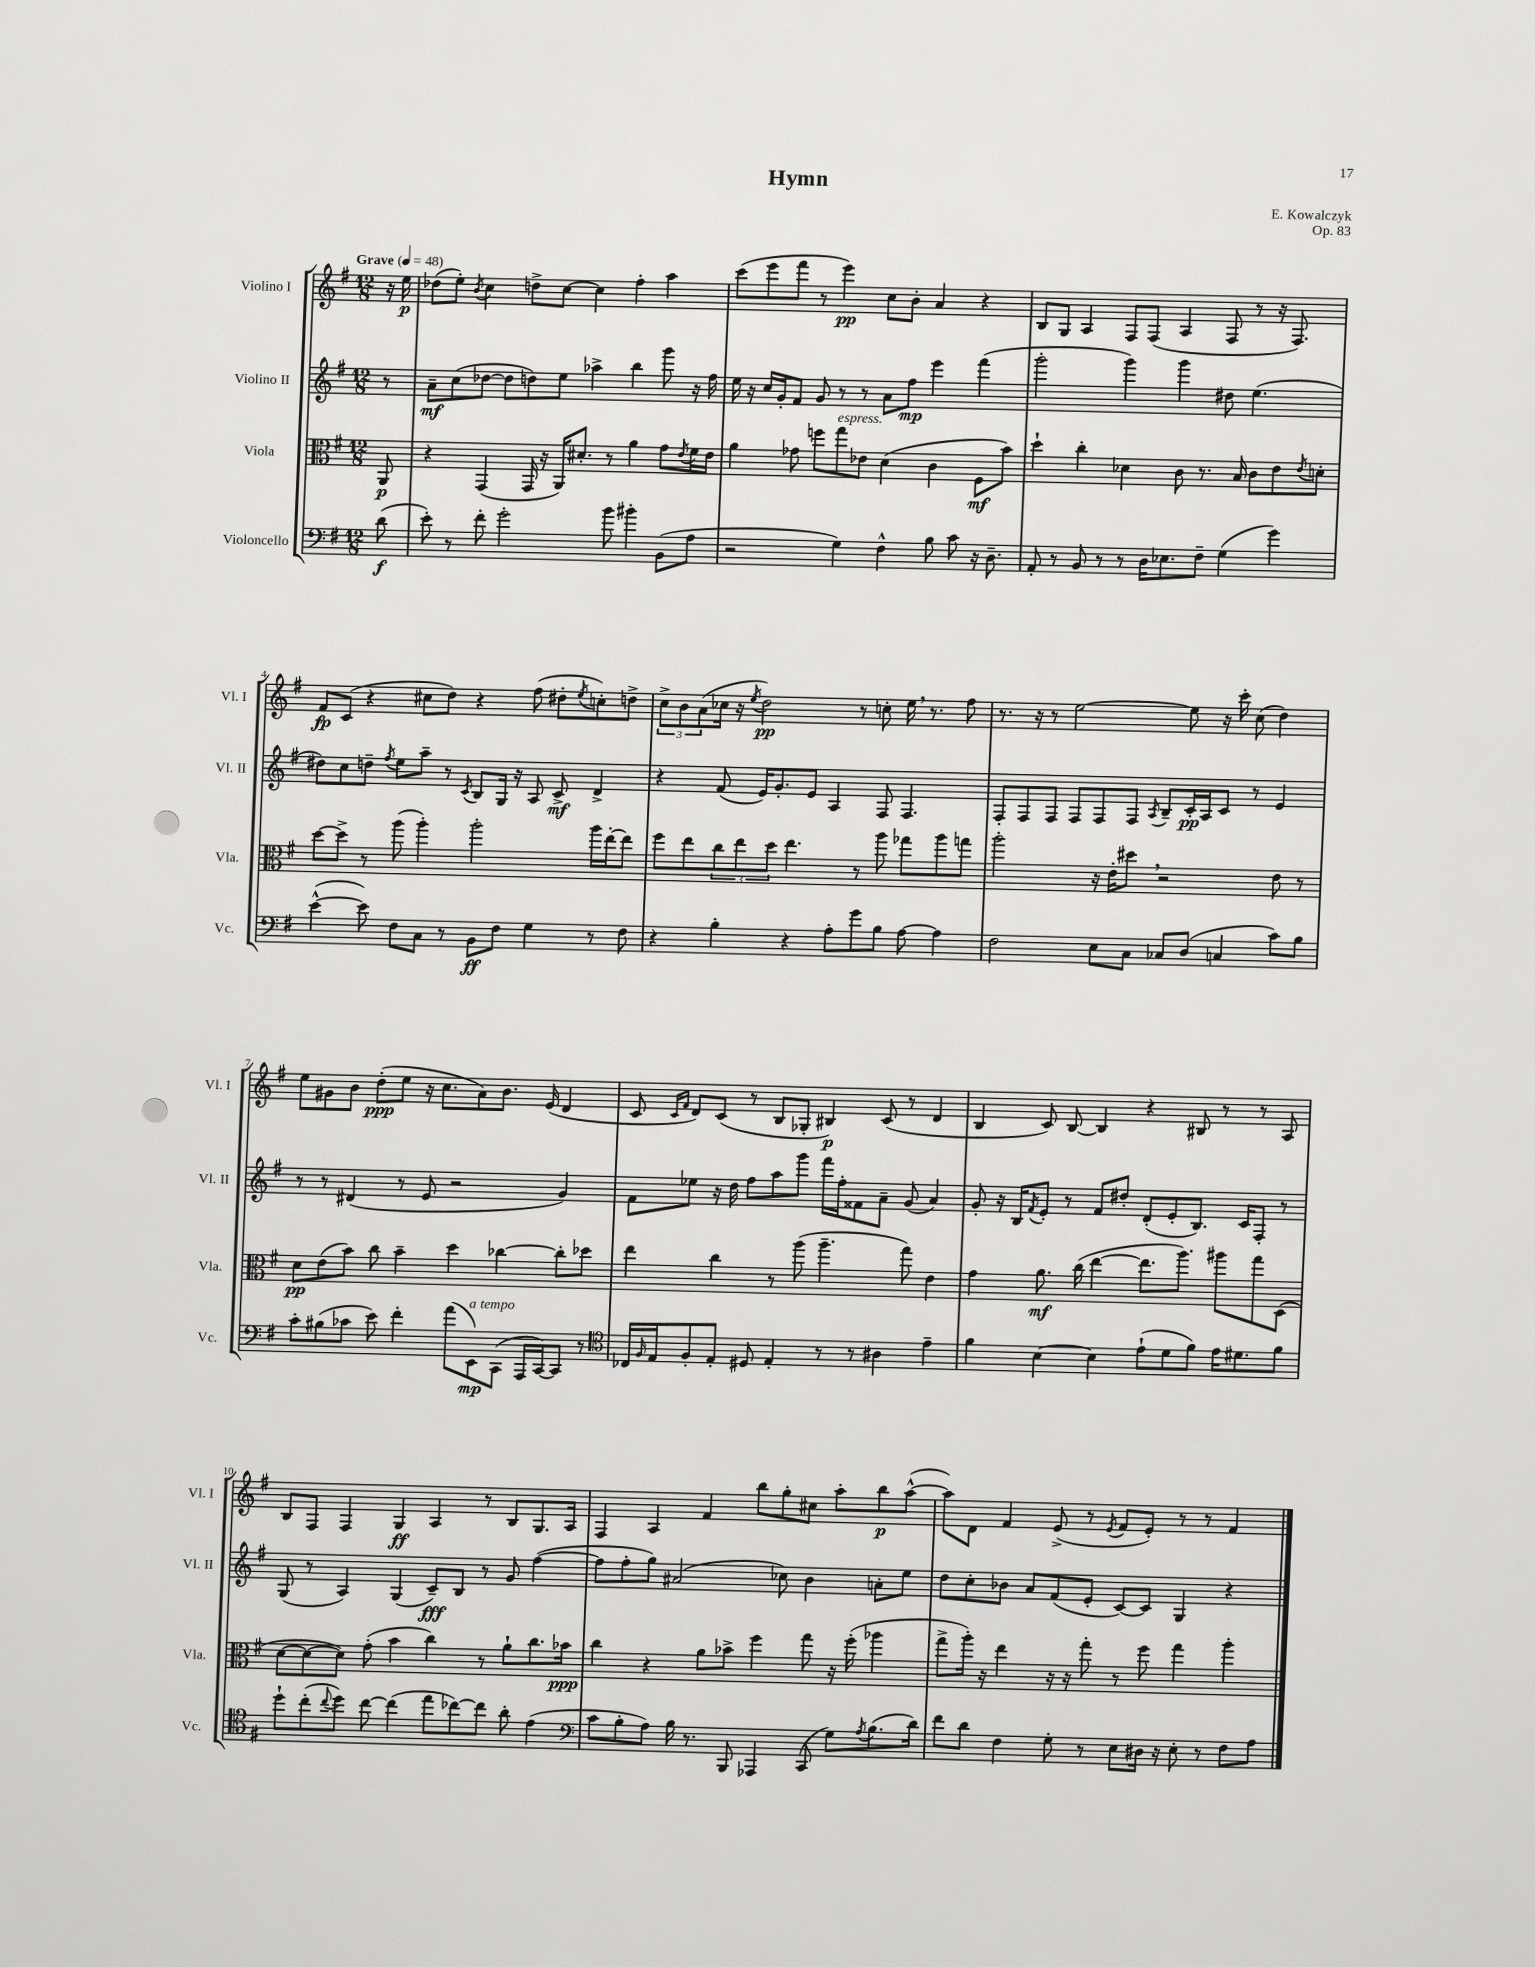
\header { title = "Hymn" composer = "E. Kowalczyk" opus = "Op. 83" }
<<
\new StaffGroup <<
\new Staff = "s0" \with { instrumentName = "Violino I" shortInstrumentName = "Vl. I" } {
    \clef treble \key g \major \numericTimeSignature \time 12/8 \partial 8 \tempo "Grave" 4 = 48
    r16 e''16\p |
    des''8( e''8-.) \acciaccatura { b'8 } c''4 d''8-> c''8~ c''4 fis''4-. a''4 |
    c'''8( e'''8 fis'''8 r8 e'''4\pp) c''8 b'8-. a'4 r4 |
    b8 g8 a4 fis8 fis8( a4 fis8 r8 r16 fis8.) |
    fis'8\fp c'8( r4 cis''8 d''8) r4 fis''8( dis''8-. \acciaccatura { e''8 } c''8-.) d''8-> |
    \tuplet 3/2 { c''8-> b'8 a'8( } ces''16 r16 \acciaccatura { e''8 } d''2\pp) r8 c''8-. e''16 \breathe r8. fis''8 |
    r8. r16 r8 e''2~ e''8 r16 c'''16-. c''8( d''4) |
    e''8 gis'8 b'8 d''8-.\ppp( e''8 r16 c''8. a'8) b'8. e'16( d'4 |
    c'8 \grace { c'16 fis'16 } d'8) c'8( r8 b8 ges8-. bis4\p) c'8( r8 d'4 |
    b4 c'8) b8~ b4 r4 bis8 r8 r8 a8 |
    b8 fis8 fis4 g4\ff a4 r8 b8 g8. a16 |
    fis4 a4 fis'4 b''8 g''8-. cis''8 a''8-. b''8\p a''8~-^( |
    a''8) d'8 fis'4 e'8->( r8 \acciaccatura { e'8 } fis'8 e'8-.) r8 r8 fis'4 \bar "|." |
}
\new Staff = "s1" \with { instrumentName = "Violino II" shortInstrumentName = "Vl. II" } {
    \clef treble \key g \major \numericTimeSignature \time 12/8 \partial 8
    r8 |
    a'8--\mf c''8( des''8~ des''8 d''8) e''8 aes''4-> b''4 g'''8 r16 fis''16 |
    e''16 r16 c''16 g'16-. fis'8 g'8 r8 r8 a'8 fis''8\mp e'''4 fis'''4( |
    g'''2-. g'''4) g'''4 dis''8 e''4.( |
    dis''8) c''8 d''8-- \acciaccatura { fis''8 } e''8 a''8-- r8 \acciaccatura { c'8 } b8 g16 r16 a8 c'8->\mf d'4-> |
    r4 fis'8( e'16) g'8.-. e'8 a4 fis8 fis4. |
    fis8-. fis8 fis8 fis8 fis8 fis8 \acciaccatura { a8 } b8-- c'16-.\pp a16 c'8 r8 e'4 |
    r8 r8 dis'4( r8 e'8 r2 g'4) |
    fis'8 ees''8 r16 d''16 fis''8 a''8 g'''8 fis'''16 fis''16-. fisis'8 a'8-- g'8( a'4) |
    g'8-. r16 b16 \acciaccatura { fis'8 } e'8-. r8 fis'8 dis''8-. d'8-.( e'8-. b8.) c'16 fis8-. r8 |
    g8( r8 a4) g4( c'8--\fff) b8 r8 g'8 fis''4~( |
    fis''8 fis''8-. g''8) ais'2( ces''8) b'4 a'8-. e''8 |
    d''8 c''8-. bes'8 a'8 fis'8( e'8-. c'8~) c'8 g4 r4 \bar "|." |
}
\new Staff = "s2" \with { instrumentName = "Viola" shortInstrumentName = "Vla." } {
    \clef alto \key g \major \numericTimeSignature \time 12/8 \partial 8
    a,8\p |
    r4 g,4( g,16 r16 a,16) dis'8.-. r8 a'4 g'8 \acciaccatura { e'8 } fis'16 e'16 |
    a'4 ges'8 f''8 g''8^\markup { \italic "espress." } ees'8 d'4( c'4 fis8\mf b'8) |
    d''4-! c''4-. des'4 c'8 r8. b16 c'8 e'8 \acciaccatura { e'8 } d'8-. |
    d''8~ d''8-> r8 a''8( a''4-.) a''2-. a''16 e''16~-. e''8 |
    fis''8 e''8 \tuplet 3/2 { c''8 e''8 d''8 } e''4. r8 a''8 ges''8 a''8 g''8 |
    a''2-. r16 e'16-. dis''8 \breathe r2 e'8 r8 |
    d'8\pp e'8( b'8) c''8 b'4-- d''4 ces''4~ ces''8-. des''8 |
    e''4 c''4 r8 a''8( a''4.-- g''8) e'4 |
    g'4 a'8.\mf c''16( e''4~ e''8. a''8.) ais''8 g''8 d8( |
    d'8~ d'8~ d'8) g'8-.( b'4 c''4) r8 a'8-! c''8. bes'16\ppp |
    c''4 r4 a'8 bes'8-> fis''4 g''8 r16 fis''16-.( aes''4 |
    g''8-> a''16-.) r16 e''4 r16 r16 g''8-. r8 fis''8 g''4 a''4-. \bar "|." |
}
\new Staff = "s3" \with { instrumentName = "Violoncello" shortInstrumentName = "Vc." } {
    \clef bass \key g \major \numericTimeSignature \time 12/8 \partial 8
    d'8\f( |
    e'8-.) r8 fis'8-. g'2-. b'8 bis'4-. b,8( a8 |
    r2 g4) fis4-^ b8 c'8 r16 d8.-- |
    a,8-. r8 b,8 r8 r8 d16 ees8. fis8-- g4( g'4) |
    e'4~-^( e'8) fis8 c8 r8 b,8\ff fis8 g4 r8 fis8 |
    r4 b4-. r4 a8-. g'8 b8 a8~ a4 |
    fis2 e8 c8 ces8 d8( c4 c'8) b8 |
    c'8-. bis8( ces'8 e'8) fis'4-. a'8( e,8\mp^\markup { \italic "a tempo" }) c,8( a,,16 c,16~) c,8 r8 |
    \clef tenor ces16 \grace { fis16 } e16 fis8-. e8-. dis8 e4-. r8 r8 ais4 e'4-- |
    fis'4 b4~ b4 e'8-!( d'8 fis'8) e'16 dis'8. fis'8 |
    d''8-! c''8-.( \appoggiatura { c''8 } d''8) c''8~ c''4( e''8 ces''8~) ces''8 a'8-. e'4( |
    \clef bass c'8 b8-. a8) b16 r8. b,,8 aes,,4 c,8( g8) \acciaccatura { a8 } b8.( d'16) |
    fis'8 d'8 fis4 g8-. r8 e8 dis16 r16 e8-. r8 fis8 a8 \bar "|." |
}
>>
>>
